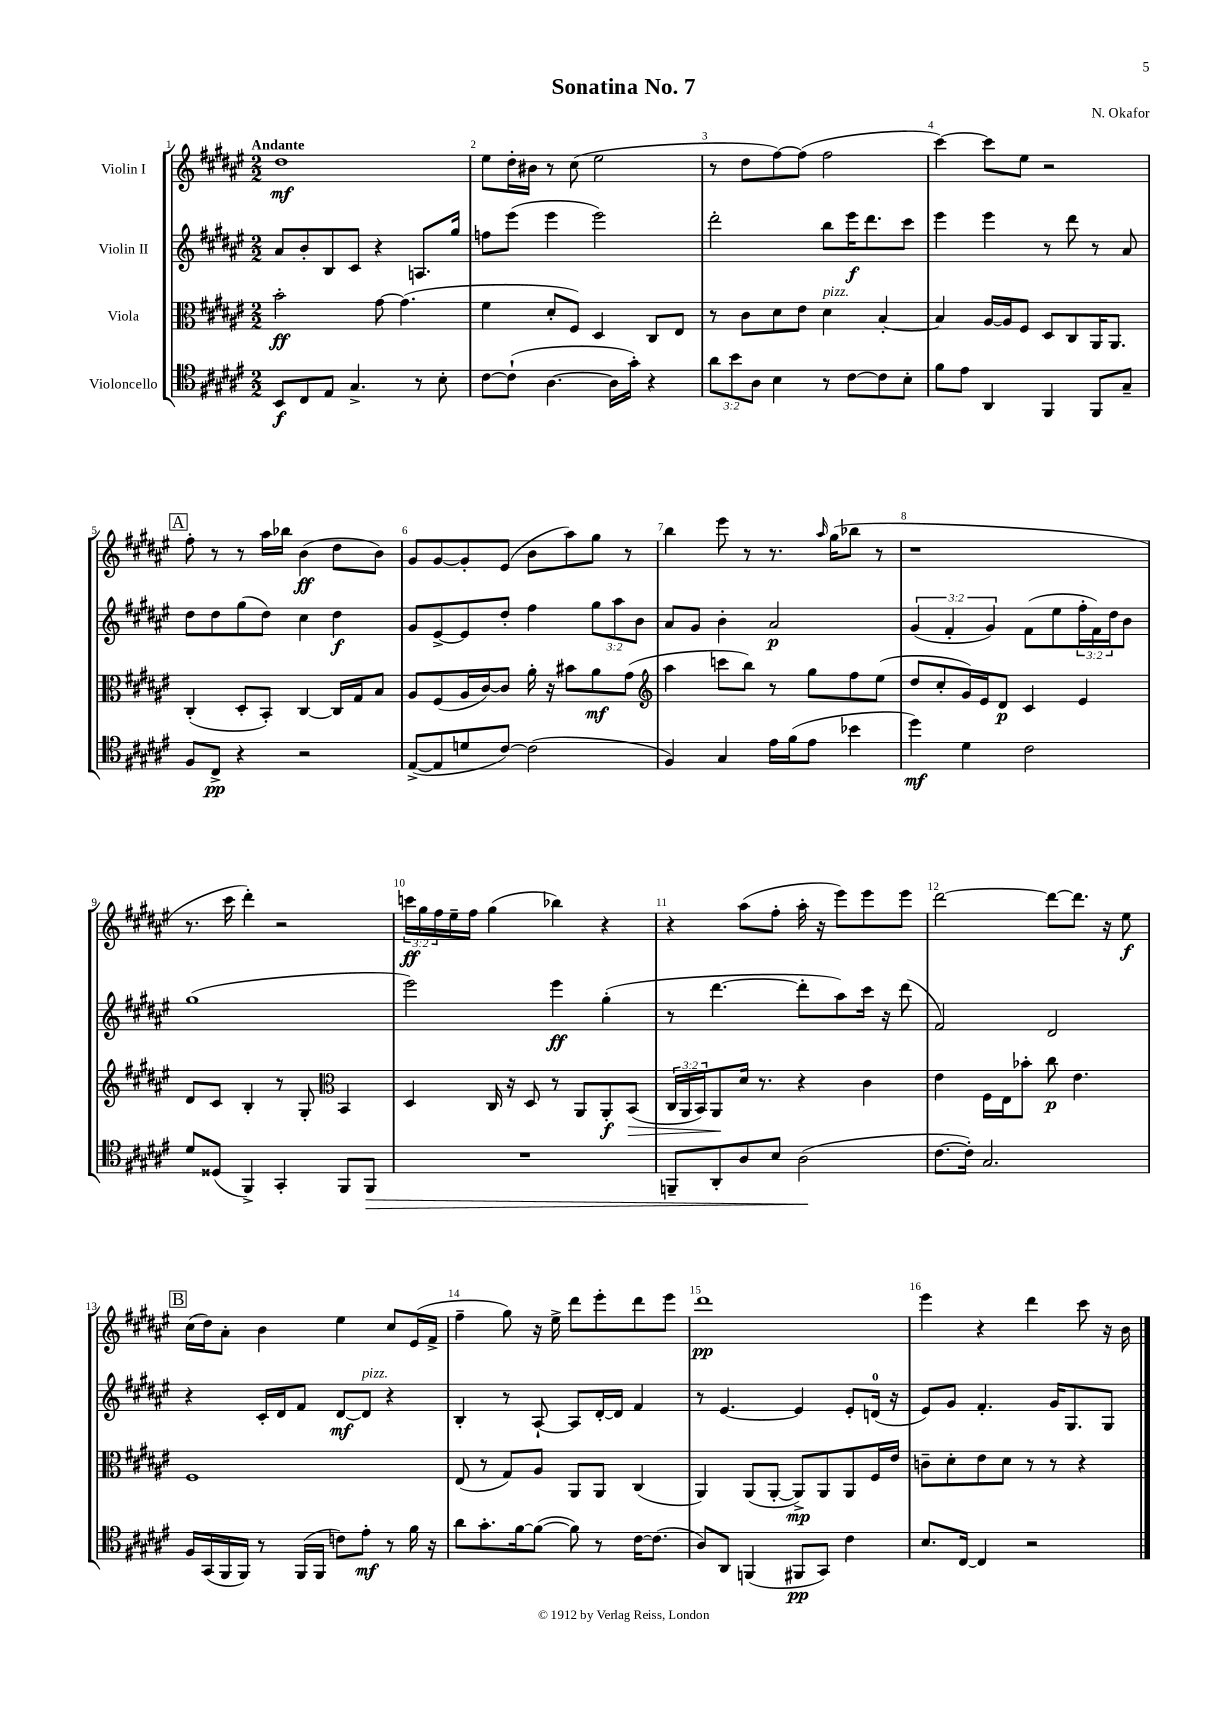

**kern	**kern	**kern	**kern
*staff4	*staff3	*staff2	*staff1
*clefC4	*clefC3	*clefG2	*clefG2
*k[f#c#g#d#a#e#]	*k[f#c#g#d#a#e#]	*k[f#c#g#d#a#e#]	*k[f#c#g#d#a#e#]
*M2/2	*M2/2	*M2/2	*M2/2
8BB/L	2b'\	8a#/L	1dd#
8C#/	.	8b'/	.
8E#/J	.	8B/	.
4.G#^/	.	8c#/J	.
.	[8g#\	4r	.
.	(4.g#\]	.	.
8r	.	8.A/L	.
8B'\	.	.	.
.	.	16gg#/Jk	.
=	=	=	=
[8c#\L	4f#\	8ff\L	8ee#\L
(8c#`\]J	.	(8eee#\J	16dd#'\L
.	.	.	16b#\JJ
[4.A#\	8d#'/L	4eee#\	8r
.	8F#/J)	.	(8cc#\
.	4D#/	2eee#\)	2ee#\
16A#\]LL	.	.	.
16g#'\JJ)	.	.	.
4r	8C#/L	.	.
.	8E#/J	.	.
=	=	=	=
12a#\L	8r	2ddd#'\	8r
12b\	.	.	.
.	8c#\L	.	8dd#\L
12A#\J	.	.	.
4B\	8d#\	.	[8ff#\)
.	8e#\J	.	(8ff#\]J
8r	4d#\	8bb\L	2ff#\
[8c#\L	.	16eee#\K	.
.	.	8.ddd#\	.
8c#\]	[4B'/	.	.
8B'\J	.	8ccc#\J	.
=	=	=	=
8f#\L	4B/]	4eee#\	[4ccc#\)
8e#\J	.	.	.
4AA#/	[16A#/LL	4eee#\	8ccc#\]L
.	16A#/]J	.	.
.	8F#/J	.	8ee#\J
4FF#/	8D#/L	8r	2r
.	8C#/	8ddd#\	.
8FF#/L	16AA#/K	8r	.
.	8.AA#/J	.	.
8G#~/J	.	8a#/	.
=	=	=	=
8F#/L	(4C#'/	8dd#\L	8ff#'\
8C#^/J	.	8dd#\	8r
4r	8D#'/L	(8gg#\	8r
.	8BB'/J)	8dd#\J)	16aa#\LL
.	.	.	16bb-\JJ
2r	[4C#/	4cc#\	(4b\
.	16C#/]LL	4dd#\	8dd#\L
.	16G#/J	.	.
.	8B/J	.	8b\J)
=	=	=	=
([8E#^/L	8A#/L	8g#/L	8g#/L
8E#/]	(8F#/	[8e#^/	[8g#/
8d/	16A#/L	8e#/]	8g#'/]
.	[16c#/J)	.	.
[8c#/J)	8c#/]J	8dd#'/J	(8e#/J
(2c#\]	16a#'\	4ff#\	8b\L
.	16r	.	.
.	8b#\L	.	8aa#\)
.	8a#\	12gg#\L	8gg#\J
.	.	12aa#\	.
.	(8g#\J	.	8r
.	.	12b\J	.
=	=	=	=
*	*clefG2	*	*
4F#/)	4aa#\	8a#/L	4bb\
.	.	8g#/J	.
4G#/	8ccc\L	4b'\	8eee#\
.	8bb\J)	.	8r
16e#\LL	8r	2a#/	8.r
(16f#\J	.	.	.
8e#\J	8gg#\L	.	.
.	.	.	16qqaa#/
.	.	.	(16gg#\LK
4b-\	8ff#\	.	8bb-\J
.	(8ee#\J	.	8r
=	=	=	=
4dd#\)	8dd#/L	(6g#/	1r
.	8cc#'/	.	.
.	.	6f#'/	.
4d#\	16g#/L)	.	.
.	16e#/J	.	.
.	.	6g#/)	.
.	8d#/J	.	.
2c#\	4c#/	(8f#\L	.
.	.	8ee#\	.
.	4e#/	24ff#'\L	.
.	.	24f#\)	.
.	.	24dd#\J	.
.	.	8b\J	.
=	=	=	=
8d#/L	8d#/L	(1gg#	8.r
(8D##/J	8c#/J	.	.
.	.	.	16ccc#\
4FF#^/)	4B'/	.	4ddd#'\)
4GG#'/	8r	.	2r
.	8G#'/	.	.
*	*clefC3	*	*
8FF#/L	4BB/	.	.
8FF#/J	.	.	.
=	=	=	=
1r	4D#/	2eee#\)	24ccc\LL
.	.	.	24gg#\
.	.	.	24ff#\
.	.	.	16ee#~\
.	.	.	16ff#\JJ
.	16C#/	.	(4gg#\
.	16r	.	.
.	8D#/	.	.
.	8r	4eee#\	4bb-\)
.	8AA#/L	.	.
.	8AA#'/	(4gg#'\	4r
.	(8BB/J	.	.
=	=	=	=
8FF~/L	24C#/LL	8r	4r
.	24AA#/	.	.
.	24BB/J)	.	.
8AA#'/	8AA#/	[4.ddd#\	.
8A#/	16d#/Jk	.	(8aa#\L
.	8.r	.	.
8B/J	.	.	8ff#'\J
(2A#\	4r	8ddd#'\]L	16aa#'\
.	.	.	16r
.	.	8aa#\)	8eee#\L)
.	4c#\	16ccc#\Jk	8eee#\
.	.	16r	.
.	.	(8ddd#\	8eee#\J
=	=	=	=
[8.c#\L	4e#\	2f#/)	[2ddd#\
16c#'\]Jk)	.	.	.
2.G#/	16F#\LL	.	.
.	16E#\J	.	.
.	8b-'\J	.	.
.	8cc#\	2d#/	8ddd#\_L
.	4.e#\	.	8.ddd#\]J
.	.	.	16r
.	.	.	8ee#\
=	=	=	=
16F#/LL	1F#	4r	(16cc#\LL
(16GG#/	.	.	16dd#\J)
16FF#/	.	.	8a#'\J
16FF#/JJ)	.	.	.
8r	.	16c#'/LL	4b\
.	.	16d#/J	.
(16FF#/LL	.	8f#/J	.
16FF#/JJ	.	.	.
8c\L)	.	[8d#/L	4ee#\
8e#'\J	.	8d#/]J	.
8r	.	4r	8cc#/L
16f#\	.	.	(16e#/L
16r	.	.	16f#^/JJ
=	=	=	=
8a#\L	(8E#/	4B'/	4ff#~\
8.g#'\	8r	.	.
.	8G#/L)	8r	8gg#\)
[16f#\k	.	.	.
(8f#\_J	8A#/J	[8A#`/	16r
.	.	.	16ee#^\
8f#\])	8AA#/L	8A#/]L	8ddd#\L
8r	8AA#/J	[16d#'/L	8eee#'\
.	.	16d#/]JJ	.
[16c#\LK	(4C#/	4f#/	8ddd#\
(8.c#\]J	.	.	.
.	.	.	8eee#\J
=	=	=	=
8A#/L)	4AA#/)	8r	1ddd#
8AA#/J	.	[4.e#/	.
(4FF/	(8AA#/L	.	.
.	[8AA#'/J	.	.
8FF#/L	8AA#^/]L)	4e#/]	.
8GG#/J)	8AA#/	.	.
4c#\	8AA#/	8e#'/L	.
.	16F#/L	(16d/Jk	.
.	16e#/JJ	16r	.
=	=	=	=
8.B/L	8c~\L	8e#/L)	4eee#\
.	8d#'\	8g#/J	.
[16C#/Jk	.	.	.
4C#/]	8e#\	4.f#'/	4r
.	8d#\J	.	.
2r	8r	.	4ddd#\
.	8r	16g#/LK	.
.	.	8.G#/	.
.	4r	.	8ccc#\
.	.	8G#/J	16r
.	.	.	16b\
==	==	==	==
*-	*-	*-	*-
